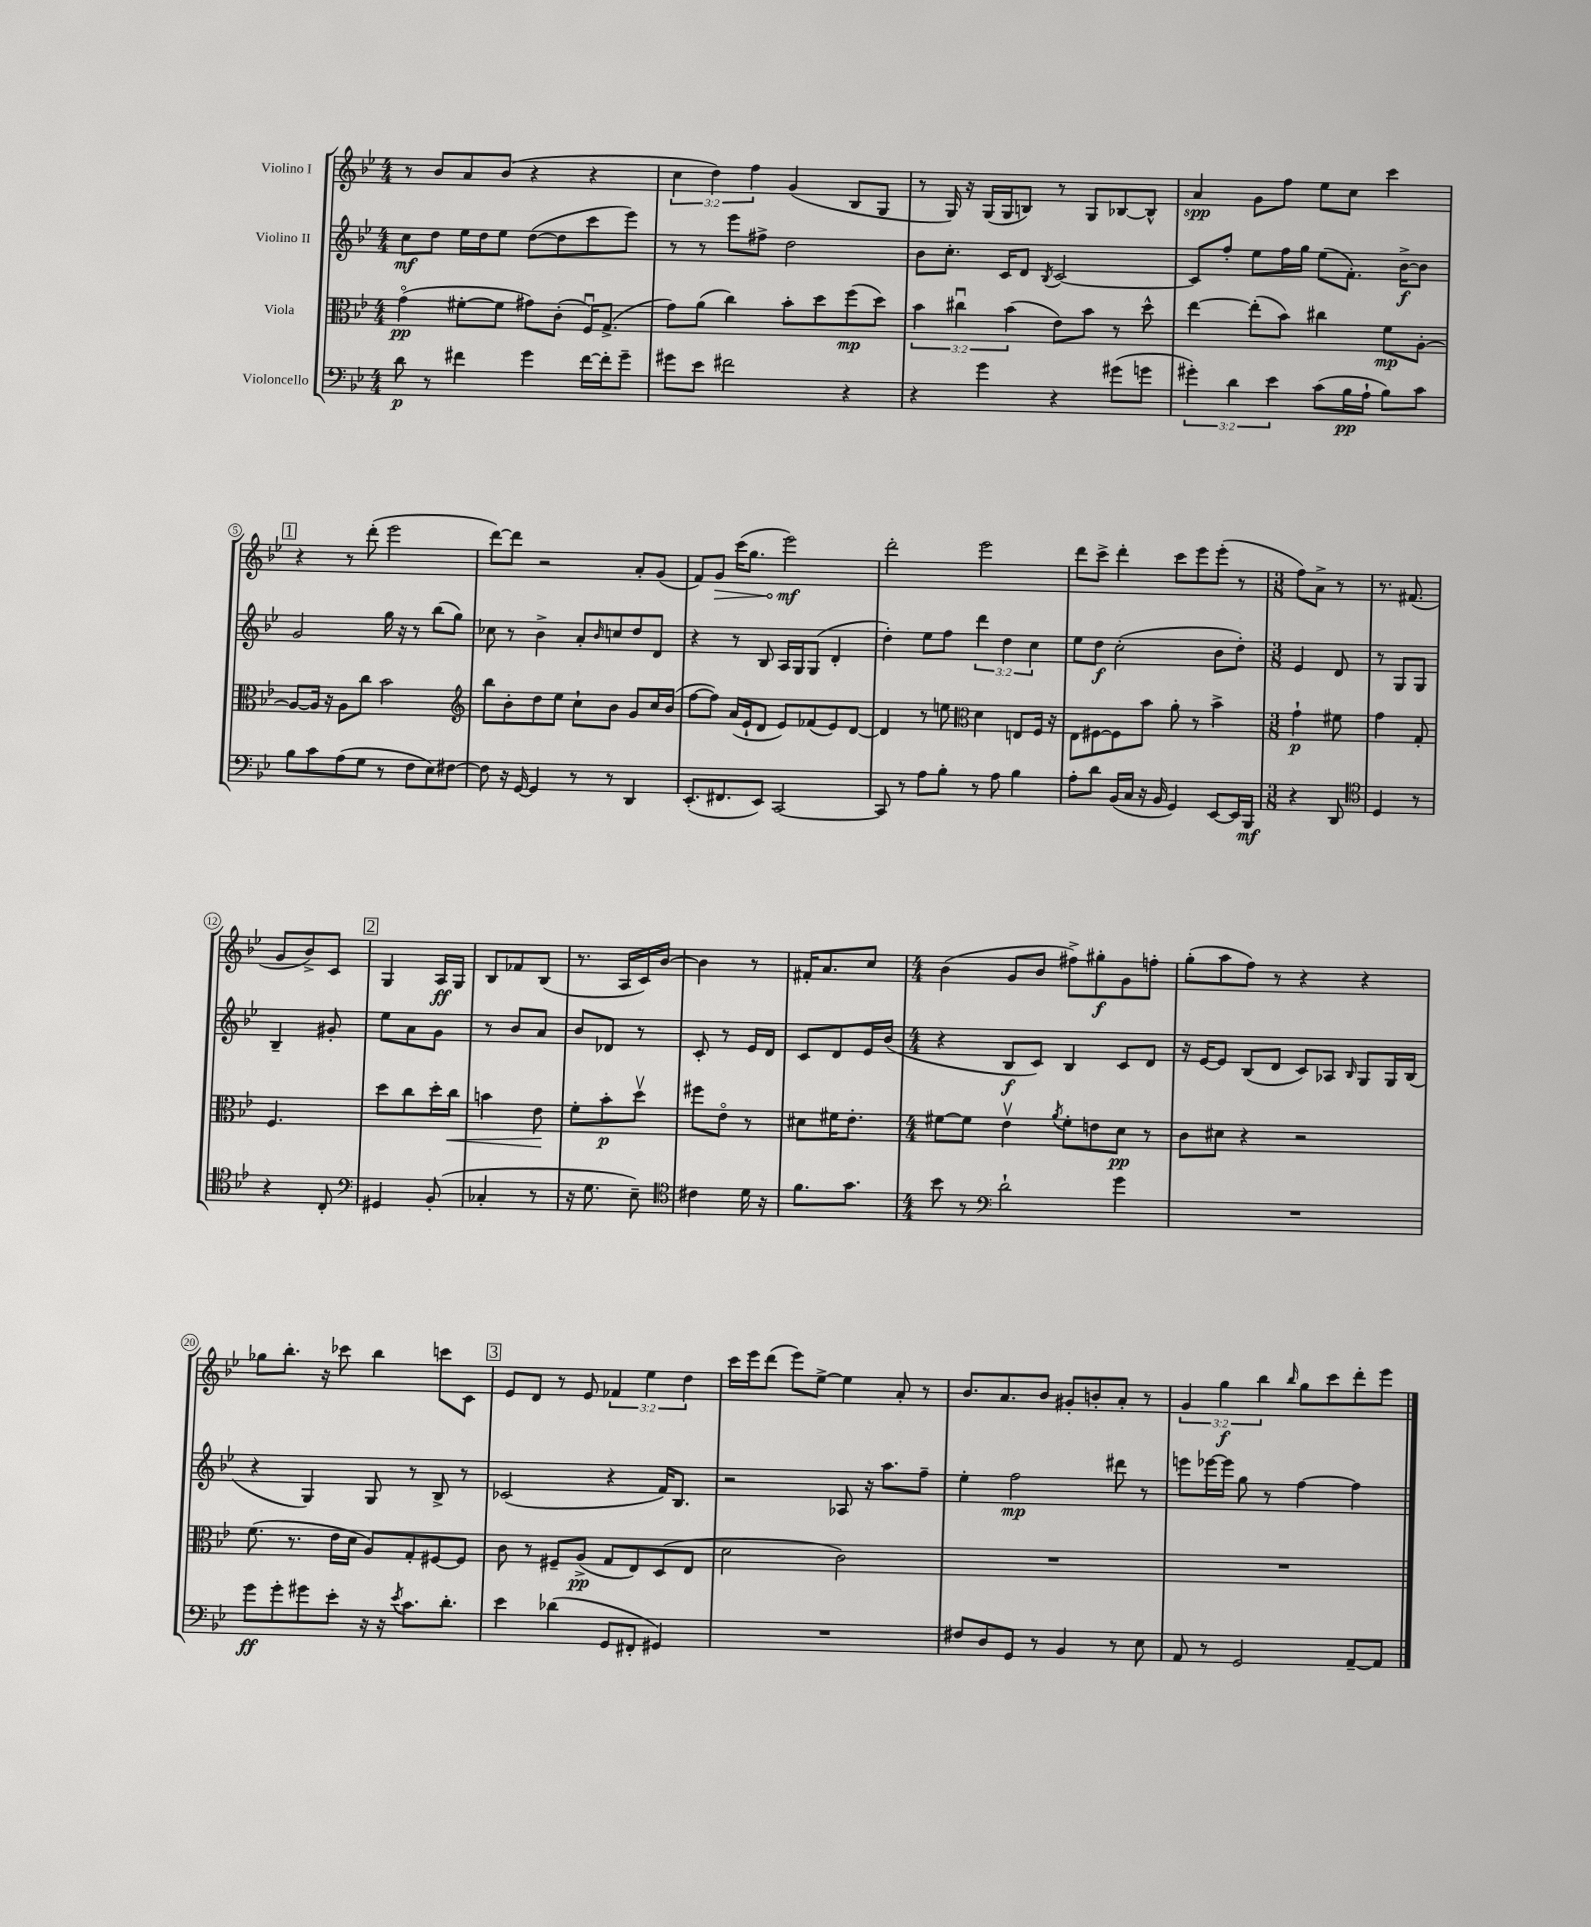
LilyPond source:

<<
\new StaffGroup <<
\new Staff = "s0" \with { instrumentName = "Violino I" } {
    \clef treble \key bes \major \numericTimeSignature \time 4/4 \override Staff.TupletNumber.text = #tuplet-number::calc-fraction-text
    r8 bes'8 a'8 bes'8( r4 r4 |
    \tuplet 3/2 { c''4 d''4) f''4 } g'4( bes8 g8 |
    r8 g16) r16 g16( g16 b8) r8 g8 bes8~ bes8-^ |
    a'4\spp g'8 f''8 ees''8 c''8 c'''4 |
    \mark \markup { \box "1" } r4 r8 d'''8-.( ees'''2 |
    d'''8~) d'''8 r2 a'8-. g'8( |
    f'8) \once \override Hairpin.circled-tip = ##t g'8\> c'''16( g''8. ees'''2\mf\!) |
    d'''2-. ees'''2 |
    d'''8 c'''8-> d'''4-. c'''8 ees'''8 ees'''8-.( r8 |
    \numericTimeSignature \time 3/8 f''8) a'8-> r8 |
    r8. fis'8.( |
    g'8 bes'8->) c'8 |
    \mark \markup { \box "2" } g4 a16\ff g16 |
    bes8 fes'8 bes8( |
    r8. a16 c'16) bes'16~ |
    bes'4 r8 |
    fis'16-. a'8. c''8 |
    \numericTimeSignature \time 4/4 bes'4( g'8 bes'8 fis''8->) gis''8-.\f g'8 f''8-. |
    g''8-.( a''8 f''8) r8 r4 r4 |
    ges''8 bes''8.-. r16 ces'''8 bes''4 c'''8 c'8 |
    \mark \markup { \box "3" } ees'8 d'8 r8 ees'8 \tuplet 3/2 { fes'4 ees''4 d''4 } |
    c'''16 ees'''16 d'''8( ees'''8) ees''8~-> ees''4 a'8-. r8 |
    bes'8. a'8. bes'8 gis'8-. b'8-. a'8-. r8 |
    \tuplet 3/2 { g'4 g''4\f bes''4 } \grace { bes''16 } g''8 c'''8 d'''8-. ees'''8 \bar "|." |
}
\new Staff = "s1" \with { instrumentName = "Violino II" } {
    \clef treble \key bes \major \numericTimeSignature \time 4/4 \override Staff.TupletNumber.text = #tuplet-number::calc-fraction-text
    c''8\mf d''8 ees''16 d''16 ees''8 d''8~( d''8 c'''8 ees'''8) |
    r8 r8 ees'''8 fis''8-> d''2 |
    bes'8 c''8.-. c'16 d'8 \acciaccatura { bes8 } c'2~ |
    c'8 f''8-. ees''8 f''16 g''16 ees''8( f'8.-.) bes'16~->\f bes'8 |
    \mark \markup { \box "1" } g'2 g''16 r16 r8 bes''8( g''8) |
    ces''8 r8 bes'4-> a'8-. \grace { bes'16 } c''8 d''8 d'8 |
    r4 r8 bes8 a16 g16 g8( d'4-. |
    d''4-.) ees''8 f''8 \tuplet 3/2 { d'''4 d''4 c''4 } |
    ees''8 d''8\f c''2-.( bes'8 d''8-.) |
    \numericTimeSignature \time 3/8 ees'4 d'8 |
    r8 g8 g8 |
    bes4-- gis'8-. |
    \mark \markup { \box "2" } ees''8 a'8 g'8 |
    r8 bes'8 a'8 |
    bes'8 des'8 r8 |
    c'8-. r8 ees'16 d'16 |
    c'8 d'8 ees'16 bes'16( |
    \numericTimeSignature \time 4/4 r4 bes8\f c'8) bes4 c'8 d'8 |
    r16 ees'16~ ees'8 bes8( d'8 c'8) aes8 \grace { bes16 } g8 g16 bes16( |
    r4 g4) g8 r8 bes8-> r8 |
    \mark \markup { \box "3" } ces'2( r4 f'16) bes8. |
    r2 aes8 r16 a''8. f''8-- |
    ees''4-. f''2\mp dis'''8 r8 |
    e'''8 ees'''16~ ees'''16 g''8 r8 f''4~ f''4 \bar "|." |
}
\new Staff = "s2" \with { instrumentName = "Viola" } {
    \clef alto \key bes \major \numericTimeSignature \time 4/4 \override Staff.TupletNumber.text = #tuplet-number::calc-fraction-text
    g'4\flageolet\pp( fis'8~-. fis'8 gis'8) c'8-.( f16\downbow) g8.->( |
    g'8) a'8( c''4) bes'8-. d''8 f''8\mp( d''8) |
    \tuplet 3/2 { bes'4 cis''4\downbow bes'4( } ees'8) bes'8 r8 d''8-^ |
    ees''4~ ees''8-.( bes'8) cis''4 f'8\mp a8~-. |
    \mark \markup { \box "1" } a8~ a16 r16 a8 c''8 bes'2 |
    \clef treble bes''8 bes'8-. d''8 ees''8 c''8-! bes'8 g'8 c''16 bes'16( |
    f''8~ f''8) a'16( ees'16-! d'8 ees'8) fes'8( ees'8) d'8~ |
    d'4 r8 e''8 \clef alto d'4 e8 f16 r16 |
    ees8 fis8~ fis8 bes'8 a'8-. r8 bes'4-> |
    \numericTimeSignature \time 3/8 g'4-!\p fis'8 |
    g'4 g8-. |
    f4. |
    \mark \markup { \box "2" } d''8 c''8 d''16-. c''16\< |
    b'4 ees'8\! |
    f'8-. bes'8-.\p d''8\upbow |
    fis''8 ees'8\flageolet r8 |
    dis'8 fis'16 ees'8.-. |
    \numericTimeSignature \time 4/4 fis'8~ fis'8 ees'4\upbow \acciaccatura { a'8 } fis'8-. e'8 d'8\pp r8 |
    c'8 dis'8 r4 r2 |
    f'8.( r8. ees'16 d'16 a8) g8-. fis8~ fis8 |
    \mark \markup { \box "3" } c'8 r8 fis8-- a8->\pp( g8 ees8) d8( ees8 |
    d'2 c'2) |
    R1 |
    R1 \bar "|." |
}
\new Staff = "s3" \with { instrumentName = "Violoncello" } {
    \clef bass \key bes \major \numericTimeSignature \time 4/4 \override Staff.TupletNumber.text = #tuplet-number::calc-fraction-text
    d'8\p r8 fis'4 g'4 fis'16~ fis'16-. g'8-- |
    gis'8 ees'8 fis'2 r4 |
    r4 g'4 r4 gis'8( g'8 |
    \tuplet 3/2 { gis'4-.) d'4 ees'4 } c'8( bes16\pp a16-! bes8) c'8 |
    \mark \markup { \box "1" } bes8 c'8 a8( g8 r8 f8 ees8) fis8~ |
    fis8 r16 g,16~ g,4 r8 r8 d,4 |
    ees,8.-.( fis,8. ees,8) c,2~ |
    c,8 r8 a8 bes8-. r8 a8 bes4 |
    a8-. d'8 bes,16( c16 r16 bes,16 g,4) ees,8~ ees,16 bes,,16\mf |
    \numericTimeSignature \time 3/8 r4 d,8 |
    \clef tenor d4 r8 |
    r4 c8-. |
    \mark \markup { \box "2" } \clef bass gis,4 bes,8-.( |
    ces4-. r8 |
    r16 g8. ees8--) |
    \clef tenor cis'4 d'16 r16 |
    f'8. g'8. |
    \numericTimeSignature \time 4/4 bes'8 r8 \clef bass d'2-! g'4 |
    R1 |
    g'8\ff g'8-. gis'8 ees'8-. r16 r16 \acciaccatura { ees'8 } c'8. d'8.-. |
    \mark \markup { \box "3" } ees'4 des'4( g,8 fis,8-. gis,4) |
    R1 |
    fis8 d8 g,8 r8 bes,4 r8 ees8 |
    a,8 r8 g,2 a,8~-- a,8 \bar "|." |
}
>>
>>
\layout { \context { \Score \override BarNumber.stencil = #(make-stencil-circler 0.1 0.3 ly:text-interface::print) } }
